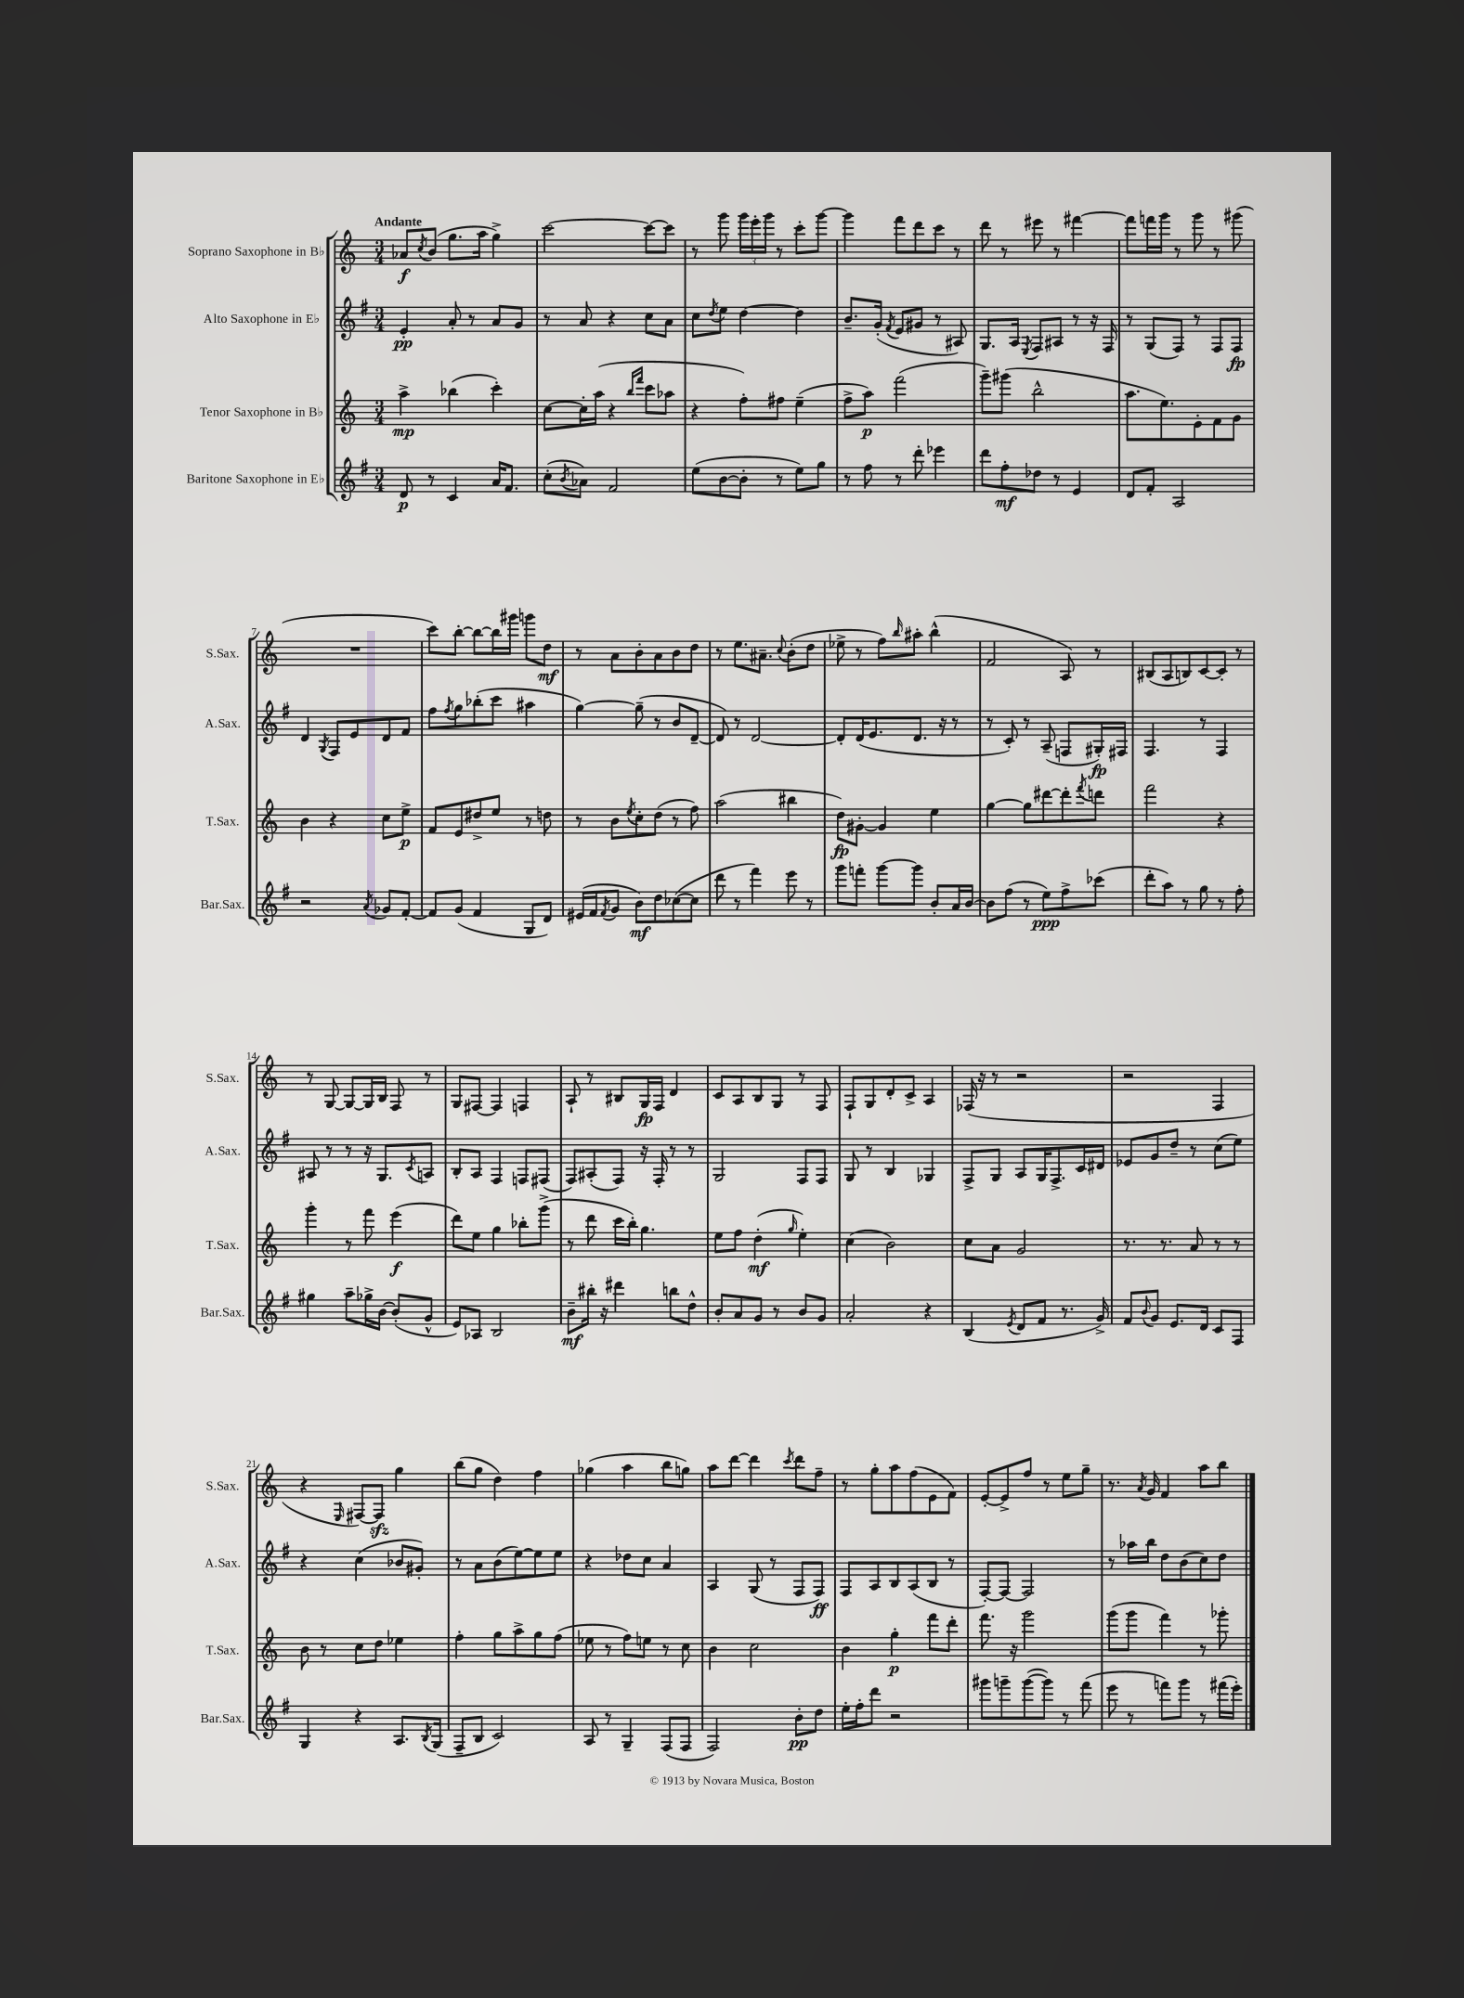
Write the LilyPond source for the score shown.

<<
\new StaffGroup <<
\new Staff = "s0" \with { instrumentName = "Soprano Saxophone in Bb" shortInstrumentName = "S.Sax." } {
    \clef treble \key c \major \numericTimeSignature \time 3/4 \tempo "Andante"
    aes'8\f \acciaccatura { c''8 } b'8( g''8. a''16 g''4->) |
    c'''2~ c'''8~ c'''8 |
    r8 g'''8 \tuplet 3/2 { g'''16 e'''16-. g'''16 } r8 c'''8-. g'''8~ |
    g'''4 f'''8 d'''8 c'''8 r8 |
    d'''8 r8 eis'''8 r8 fis'''4~ |
    fis'''8 f'''16 g'''16 r8 g'''8 r8 gis'''8( |
    R2. |
    c'''8) b''8~-. b''8~ b''16 gis'''16 g'''8 d''8\mf |
    r8 a'8 b'8-. a'8 b'8 d''8 |
    r8 e''8. ais'8.-- \appoggiatura { c''8 } b'8-.( d''8 |
    ees''8-> r8 f''8) \grace { b''16 } ais''8-. b''4-^( |
    f'2 a8) r8 |
    bis8( a8 b8) c'8~ c'8-. r8 |
    r8 g8~ g8~ g16 b16 f8 r8 |
    g8 fis8~ fis4 f4 |
    a8-! r8 bis8 g16\fp f16 d'4 |
    c'8 a8 b8 g8 r8 f8 |
    f8-! g8 d'8-. c'8-> a4 |
    fes16( r16 r8 r2 |
    r2 f4 |
    r4 \grace { e16 } fis8~) fis8\sfz g''4 |
    b''8( g''8 d''4) f''4 |
    ges''4( a''4 b''8 g''8) |
    a''8 d'''8~ d'''4 \acciaccatura { c'''8 } d'''8 f''8-- |
    r8 g''8-. a''8 f''8( e'8 f'8) |
    e'8~-. e'8-> f''8 r8 e''8 g''8-- |
    r8. \acciaccatura { a'8 } g'16 f'4 a''8 b''8 \bar "|." |
}
\new Staff = "s1" \with { instrumentName = "Alto Saxophone in Eb" shortInstrumentName = "A.Sax." } {
    \clef treble \key g \major \numericTimeSignature \time 3/4
    e'4-.\pp a'8-. r8 a'8 g'8 |
    r8 a'8 r4 c''8 a'8 |
    c''8 \acciaccatura { d''8 } e''8 d''4~ d''4 |
    b'8.-- g'16-.( \acciaccatura { fis'8 } e'8 gis'8 r8 ais8) |
    g8. a16 \acciaccatura { e8 } fis8 ais8 r8 r16 fis16 |
    r8 g8( fis8) r8 fis8 fis8\fp |
    d'4 \acciaccatura { g8 } fis8 e'8 d'8 fis'8 |
    fis''8 \acciaccatura { fis''8 } g''8 bes''8-.( c'''8 ais''4 |
    g''4~) g''8--( r8 b'8 d'8~-- |
    d'8) r8 d'2~ |
    d'8-. d'16( e'8. d'8. r16 r8 |
    r8 c'8-.) r8 a8--( f8 gis16-.\fp) fis16 |
    fis4. r8 fis4 |
    ais8 r8 r8 r16 g8. \acciaccatura { c'8 } a8 |
    b8-. a8 fis4 f8 fis8( |
    fis8) ais8-.( fis8) r16 fis16-. r8 r8 |
    g2 fis8 fis8 |
    g8 r8 b4 ges4 |
    fis8-> g8 a8 g16 fis8.-> c'16 dis'16 |
    ees'8 g'8 d''8-- r8 c''8( e''8) |
    r4 c''4( bes'8 gis'8-.) |
    r8 a'8 b'8( e''8~) e''8 e''8 |
    r4 des''8 c''8 a'4 |
    a4 g8( r8 fis8 fis8\ff) |
    fis8 a8 b8 a8( b8 r8 |
    fis8~-.) fis8~ fis2 |
    r8 aes''16 b''16 d''8 b'8( c''8) d''8 \bar "|." |
}
\new Staff = "s2" \with { instrumentName = "Tenor Saxophone in Bb" shortInstrumentName = "T.Sax." } {
    \clef treble \key c \major \numericTimeSignature \time 3/4
    a''4->\mp bes''4( c'''4-.) |
    c''8~ c''16-. a''16( r4 \grace { b''16 f'''16 } c'''8 aes''8 |
    r4 f''8-.) fis''8 e''4--( |
    f''8-> a''8\p) f'''2( |
    g'''8--) gis'''8( b''2-^ |
    a''8. e''8.) e'8-. f'8 g'8 |
    b'4 r4 c''8 e''8->\p |
    f'8 e'8 dis''8-> e''8 r8 d''8 |
    r8 b'8 \acciaccatura { e''8 } c''8-. d''8( r8 f''8) |
    a''2( bis''4 |
    d''8\fp) gis'8~-. gis'4 e''4 |
    g''4~ g''8 dis'''8~ dis'''8-. \acciaccatura { f'''8 } d'''8 |
    f'''2 r4 |
    g'''4-. r8 f'''8 e'''4\f( |
    d'''8) e''8 g''4 bes''8-. g'''8->( |
    r8 d'''8 c'''16 b''16-.) g''4. |
    e''8 f''8 d''4-.\mf( \grace { g''16 } e''4-.) |
    c''4( b'2) |
    c''8 a'8 g'2 |
    r8. r8. a'8 r8 r8 |
    b'8 r8 c''8 d''8 ees''4 |
    f''4-. g''8 a''8-> g''8 f''8( |
    ees''8 r8 f''8) e''8 r8 c''8 |
    b'4 c''2 |
    b'4 g''4-.\p f'''8 d'''8-. |
    f'''8. r16 g'''2 |
    g'''8( g'''8 f'''4) r8 ges'''8-. \bar "|." |
}
\new Staff = "s3" \with { instrumentName = "Baritone Saxophone in Eb" shortInstrumentName = "Bar.Sax." } {
    \clef treble \key g \major \numericTimeSignature \time 3/4
    d'8\p r8 c'4 a'16 fis'8. |
    c''8-.( \acciaccatura { b'8 } aes'8) fis'2 |
    e''8( b'8~ b'8-. r8 e''8) g''8 |
    r8 fis''8 r8 d'''8-. ees'''4 |
    d'''8 fis''8-.\mf des''8 r8 e'4 |
    d'8 fis'8-. a2 |
    r2 \acciaccatura { a'8 } ges'8 fis'8~-. |
    fis'8 g'8( fis'4 g8 d'8) |
    eis'16( fis'16 \acciaccatura { fis'8 } g'8 b'8\mf) d''8 ces''8~( ces''8 |
    d'''8 r8 fis'''4) e'''8 r8 |
    g'''8 f'''8-. g'''8~ g'''8 b'8-. a'16 b'16~ |
    b'8 fis''8( r8 e''8\ppp) fis''8-> ces'''8( |
    d'''8-. a''8) r8 g''8 r8 fis''8-. |
    gis''4 a''8-- ges''16-> b'16~ b'8-.( g'8-^ |
    e'8) aes8 b2 |
    b'8--\mf bis''16-. r16 dis'''4 b''8 d''8-^ |
    b'8-. a'8 g'8 r8 b'8 g'8 |
    a'2-. r4 |
    b4( \acciaccatura { e'8 } d'8 fis'8 r8. g'16->) |
    fis'8 \appoggiatura { b'8 } g'8 e'8. d'16 c'8 fis8 |
    g4 r4 a8. \acciaccatura { b8 } g16( |
    fis8-- b8 c'2) |
    a8 r8 g4-- fis8( fis8 |
    fis2) b'8-.\pp d''8 |
    e''16-. fis''16-. d'''8 r2 |
    gis'''8 g'''8-- g'''8~( g'''8) r8 fis'''8( |
    e'''8 r8 f'''8) g'''8 r8 fis'''16( e'''16-.) \bar "|." |
}
>>
>>
